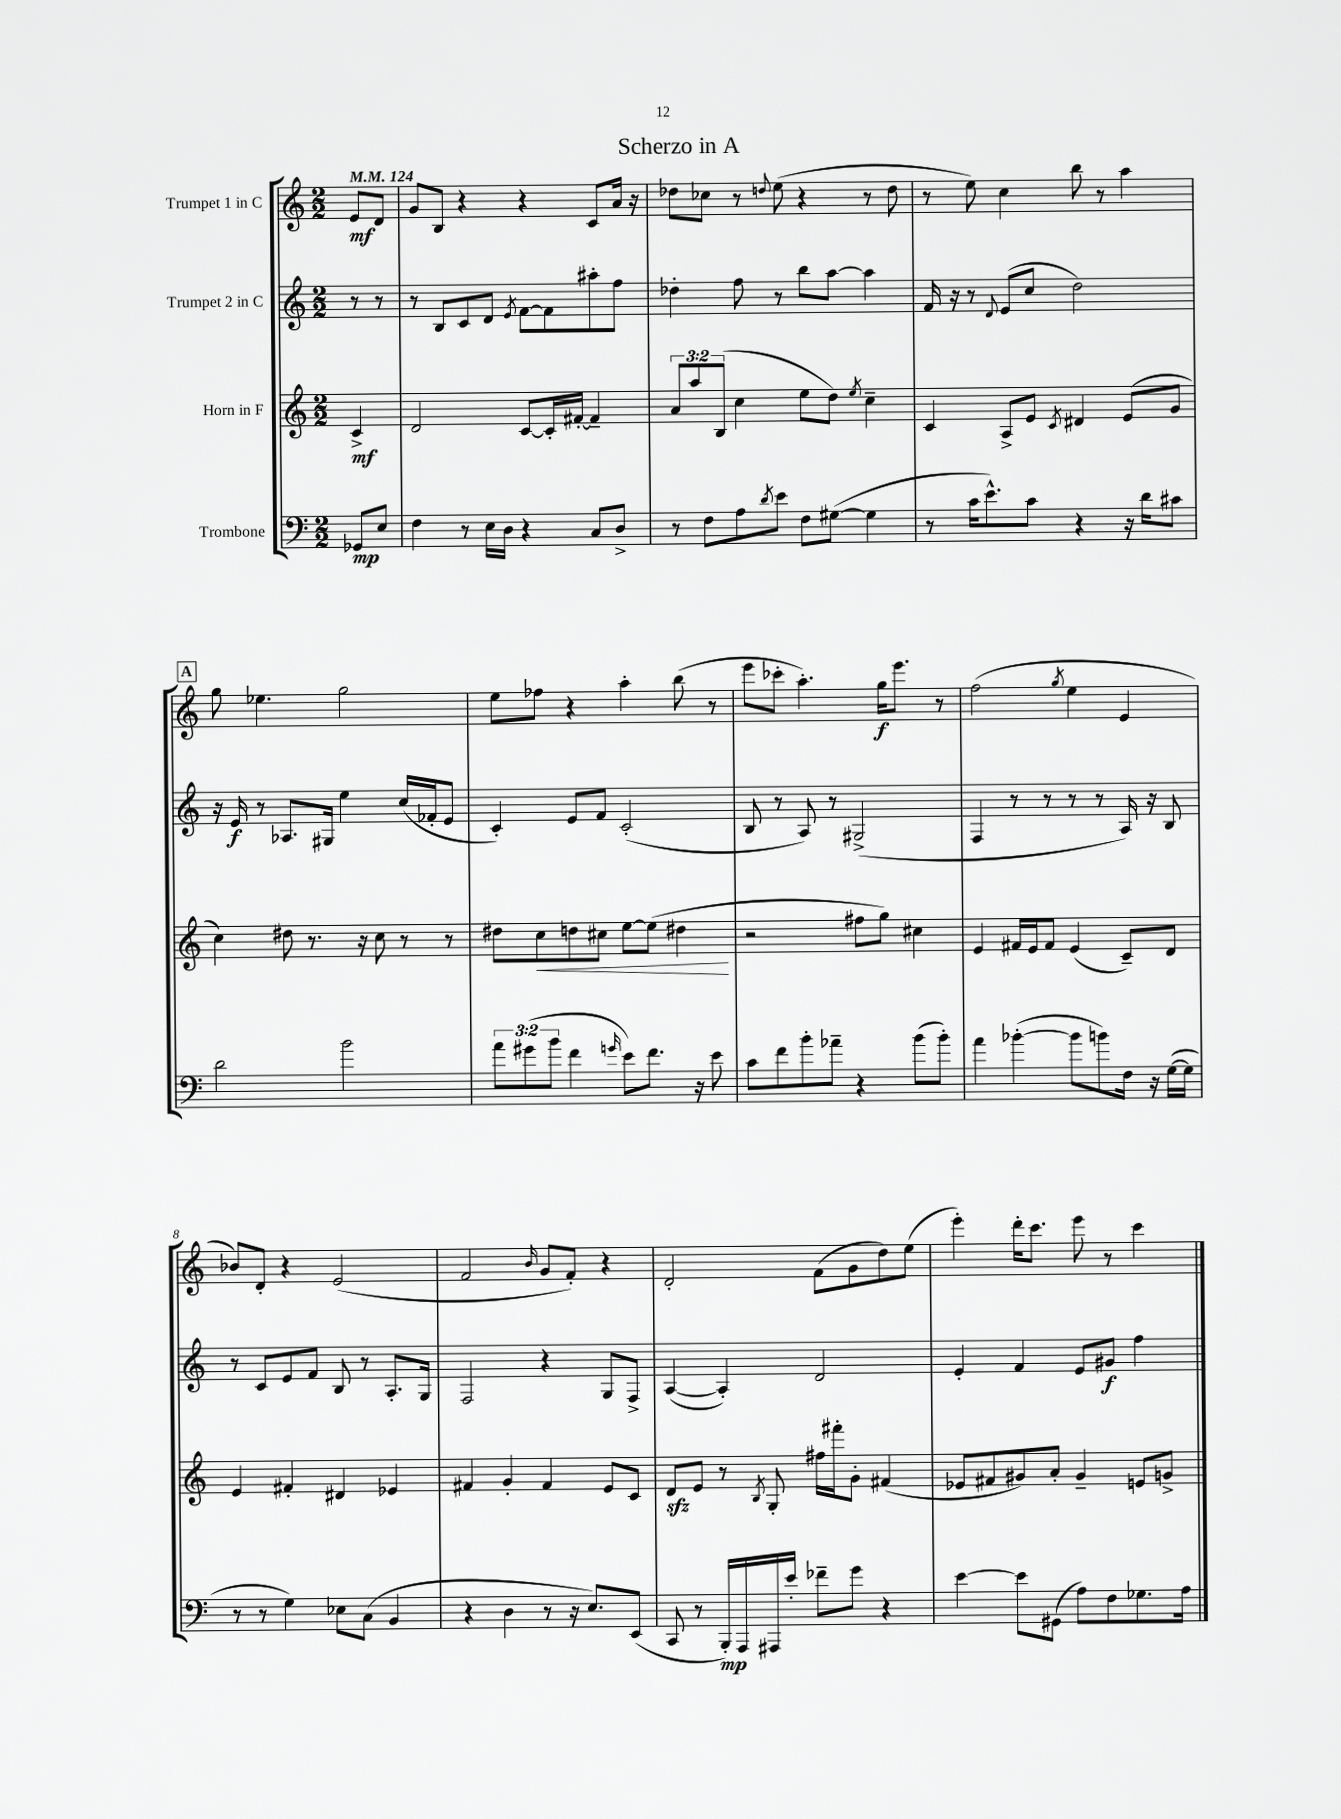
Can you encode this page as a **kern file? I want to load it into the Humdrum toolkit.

**kern	**dynam	**kern	**dynam	**kern	**dynam	**kern	**dynam
*part4	*part4	*part3	*part3	*part2	*part2	*part1	*part1
*staff4	*staff4	*staff3	*staff3	*staff2	*staff2	*staff1	*staff1
*I"Trombone	*	*I"Horn in F	*	*I"Trumpet 2 in C	*	*I"Trumpet 1 in C	*
*clefF4	*	*clefG2	*	*clefG2	*	*clefG2	*
*k[]	*	*k[]	*	*k[]	*	*k[]	*
*M2/2	*	*M2/2	*	*M2/2	*	*M2/2	*
*MM124	*	*MM124	*	*MM124	*	*MM124	*
=	=	=	=	=	=	=	=
8GG-X/L	mp	4c^/	mf	8r	.	8e/L	mf
8E/J	.	.	.	8r	.	8d/J	.
=1	=1	=1	=1	=1	=1	=1	=1
4F\	.	2d/	.	8r	.	8g/L	.
.	.	.	.	8B/L	.	8B/J	.
8r	.	.	.	8c/	.	4r	.
16E\LL	.	.	.	8d/J	.	.	.
16D\JJ	.	.	.	.	.	.	.
.	.	.	.	8qe/	.	.	.
4r	.	[8c/L	.	[8f\L	.	4r	.
.	.	16c'/L]	.	8f\]	.	.	.
.	.	[16f#X'/JJ	.	.	.	.	.
8C/L	.	4f#~/]	.	8aa#X'\	.	8c/L	.
8D^/J	.	.	.	8ff\J	.	16a/Jk	.
.	.	.	.	.	.	16r	.
=2	=2	=2	=2	=2	=2	=2	=2
8r	.	12a/L	.	4dd-X'\	.	8dd-X\L	.
.	.	12aa/	.	.	.	.	.
8F\L	.	.	.	.	.	8cc-X\J	.
.	.	(12B/J	.	.	.	.	.
8A\	.	4cc\	.	8ff\	.	8r	.
8qd/	.	.	.	.	.	8qqddn/	.
8e\J	.	.	.	8r	.	(8ee\	.
8F\L	.	8ee\L	.	8bb\L	.	4r	.
([8G#X\J	.	8dd\J)	.	[8aa\J	.	.	.
.	.	8qee/	.	.	.	.	.
4G#\]	.	4cc~\	.	4aa\]	.	8r	.
.	.	.	.	.	.	8dd\	.
=3	=3	=3	=3	=3	=3	=3	=3
8r	.	4c/	.	16f/	.	8r	.
.	.	.	.	16r	.	.	.
16c\KL	.	.	.	8r	.	8ee\)	.
8.e^^\)	.	.	.	.	.	.	.
.	.	.	.	8qqd/	.	.	.
.	.	8A^/L	.	(8e/L	.	4cc\	.
8c\J	.	8e/J	.	8cc/J	.	.	.
.	.	8qc/	.	.	.	.	.
4r	.	4d#X/	.	2dd\)	.	8bb\	.
.	.	.	.	.	.	8r	.
16r	.	(8e/L	.	.	.	4aa\	.
16d\KL	.	.	.	.	.	.	.
8c#X\J	.	8g/J	.	.	.	.	.
!!LO:LB:g=z
!!LO:REH:place=s1:t=A
=4	=4	=4	=4	=4	=4	=4	=4
2d\	.	4cc\)	.	16r	.	8gg\	.
.	.	.	.	16e/	f	.	.
.	.	.	.	8r	.	4.ee-X\	.
.	.	8dd#X\	.	8.A-X/L	.	.	.
.	.	8.r	.	.	.	.	.
.	.	.	.	16G#X/Jk	.	.	.
2b\	.	.	.	4ee\	.	2gg\	.
.	.	16r	.	.	.	.	.
.	.	8cc\	.	.	.	.	.
.	.	8r	.	(16cc/LL	.	.	.
.	.	.	.	16f-X'/J	.	.	.
.	.	8r	.	8e/J	.	.	.
=5	=5	=5	=5	=5	=5	=5	=5
12a\L	.	8dd#X\L	.	4c'/)	.	8ee\L	.
(12g#X\	.	.	.	.	.	.	.
!	!	!	!LO:HP:b	!	!	!	!
.	.	8cc\	<	.	.	8ff-X\J	.
12b\J	.	.	.	.	.	.	.
4f\	.	8ddn\	.	8e/L	.	4r	.
.	.	8cc#X\J	.	8f/J	.	.	.
16qqgn/	.	.	.	.	.	.	.
8e\L)	.	[8ee\L	.	(2c'/	.	4aa'\	.
8.f\J	.	(8ee\J]	.	.	.	.	.
.	.	4dd#X\	.	.	.	(8bb\	.
16r	.	.	.	.	.	.	.
8e\	.	.	.	.	.	8r	.
.	.	.	[	.	.	.	.
=6	=6	=6	=6	=6	=6	=6	=6
8c\L	.	2r	.	8B/	.	8eee\L	.
8f\	.	.	.	8r	.	8ccc-X'\J	.
8b'\	.	.	.	8A/)	.	4.aa'\)	.
8a-X~\J	.	.	.	8r	.	.	.
4r	.	8ff#X\L	.	(2G#X^/	.	.	.
.	.	8gg\J)	.	.	.	16gg\KL	f
.	.	.	.	.	.	8.eee\J	.
(8b\L	.	4cc#X\	.	.	.	.	.
8b'\J)	.	.	.	.	.	8r	.
=7	=7	=7	=7	=7	=7	=7	=7
4a\	.	4e/	.	4F/	.	(2ff\	.
([4b-X'\	.	16f#X/LL	.	8r	.	.	.
.	.	16e/J	.	.	.	.	.
.	.	8f#/J	.	8r	.	.	.
.	.	.	.	.	.	8qgg/	.
8b-\L]	.	(4e/	.	8r	.	4ee\	.
8bn\)	.	.	.	8r	.	.	.
16F\Jk	.	8c~/L)	.	16A/)	.	4e/	.
16r	.	.	.	16r	.	.	.
([16G\LL	.	8d/J	.	8B/	.	.	.
16G\JJ]	.	.	.	.	.	.	.
!!LO:LB:g=z
=8	=8	=8	=8	=8	=8	=8	=8
8r	.	4e/	.	8r	.	8b-X/L)	.
8r	.	.	.	8c/L	.	8d'/J	.
4G\)	.	4f#X'/	.	8e/	.	4r	.
.	.	.	.	8f/J	.	.	.
8E-X\L	.	4d#X/	.	8B/	.	(2e/	.
(8C\J	.	.	.	8r	.	.	.
4BB/	.	4e-X/	.	8.A'/L	.	.	.
.	.	.	.	16G/Jk	.	.	.
=9	=9	=9	=9	=9	=9	=9	=9
4r	.	4f#X/	.	2F/	.	2f/	.
4D\	.	4g'/	.	.	.	.	.
.	.	.	.	.	.	16qqb/	.
8r	.	4f#/	.	4r	.	8g/L	.
16r	.	.	.	.	.	8f'/J)	.
8.E/L)	.	.	.	.	.	.	.
.	.	8e/L	.	8G/L	.	4r	.
(8EE/J	.	8c/J	.	8F^/J	.	.	.
=10	=10	=10	=10	=10	=10	=10	=10
8CC/	.	8dzz/L	.	([4A/	.	2d'/	.
8r	.	8e/J	.	.	.	.	.
16BBB'/LL)	mp	8r	.	4A'/])	.	.	.
16AAA/	.	.	.	.	.	.	.
.	.	8qB/	.	.	.	.	.
16AAA#X/	.	8G'/	.	.	.	.	.
16e'/JJ	.	.	.	.	.	.	.
8f-X~\L	.	16ff#X\LL	.	2d/	.	(8f\L	.
.	.	16fff#X'\J	.	.	.	.	.
8g\J	.	8g'\J	.	.	.	8g\	.
4r	.	(4f#X/	.	.	.	8dd\)	.
.	.	.	.	.	.	(8ee\J	.
=11	=11	=11	=11	=11	=11	=11	=11
[4e\	.	8e-X/L	.	4e'/	.	4eee'\)	.
.	.	8f#X/	.	.	.	.	.
8e\L]	.	8g#X/)	.	4f/	.	16ddd'\KL	.
.	.	.	.	.	.	8.ccc\J	.
(8GG#X\J	.	8a'/J	.	.	.	.	.
8A\L)	.	4g#~/	.	8e/L	.	8eee\	.
8F\	.	.	.	8g#X/J	f	8r	.
8.G-X\	.	8en/L	.	4ff\	.	4ccc\	.
.	.	8gn^/J	.	.	.	.	.
16A\Jk	.	.	.	.	.	.	.
==	==	==	==	==	==	==	==
*-	*-	*-	*-	*-	*-	*-	*-
